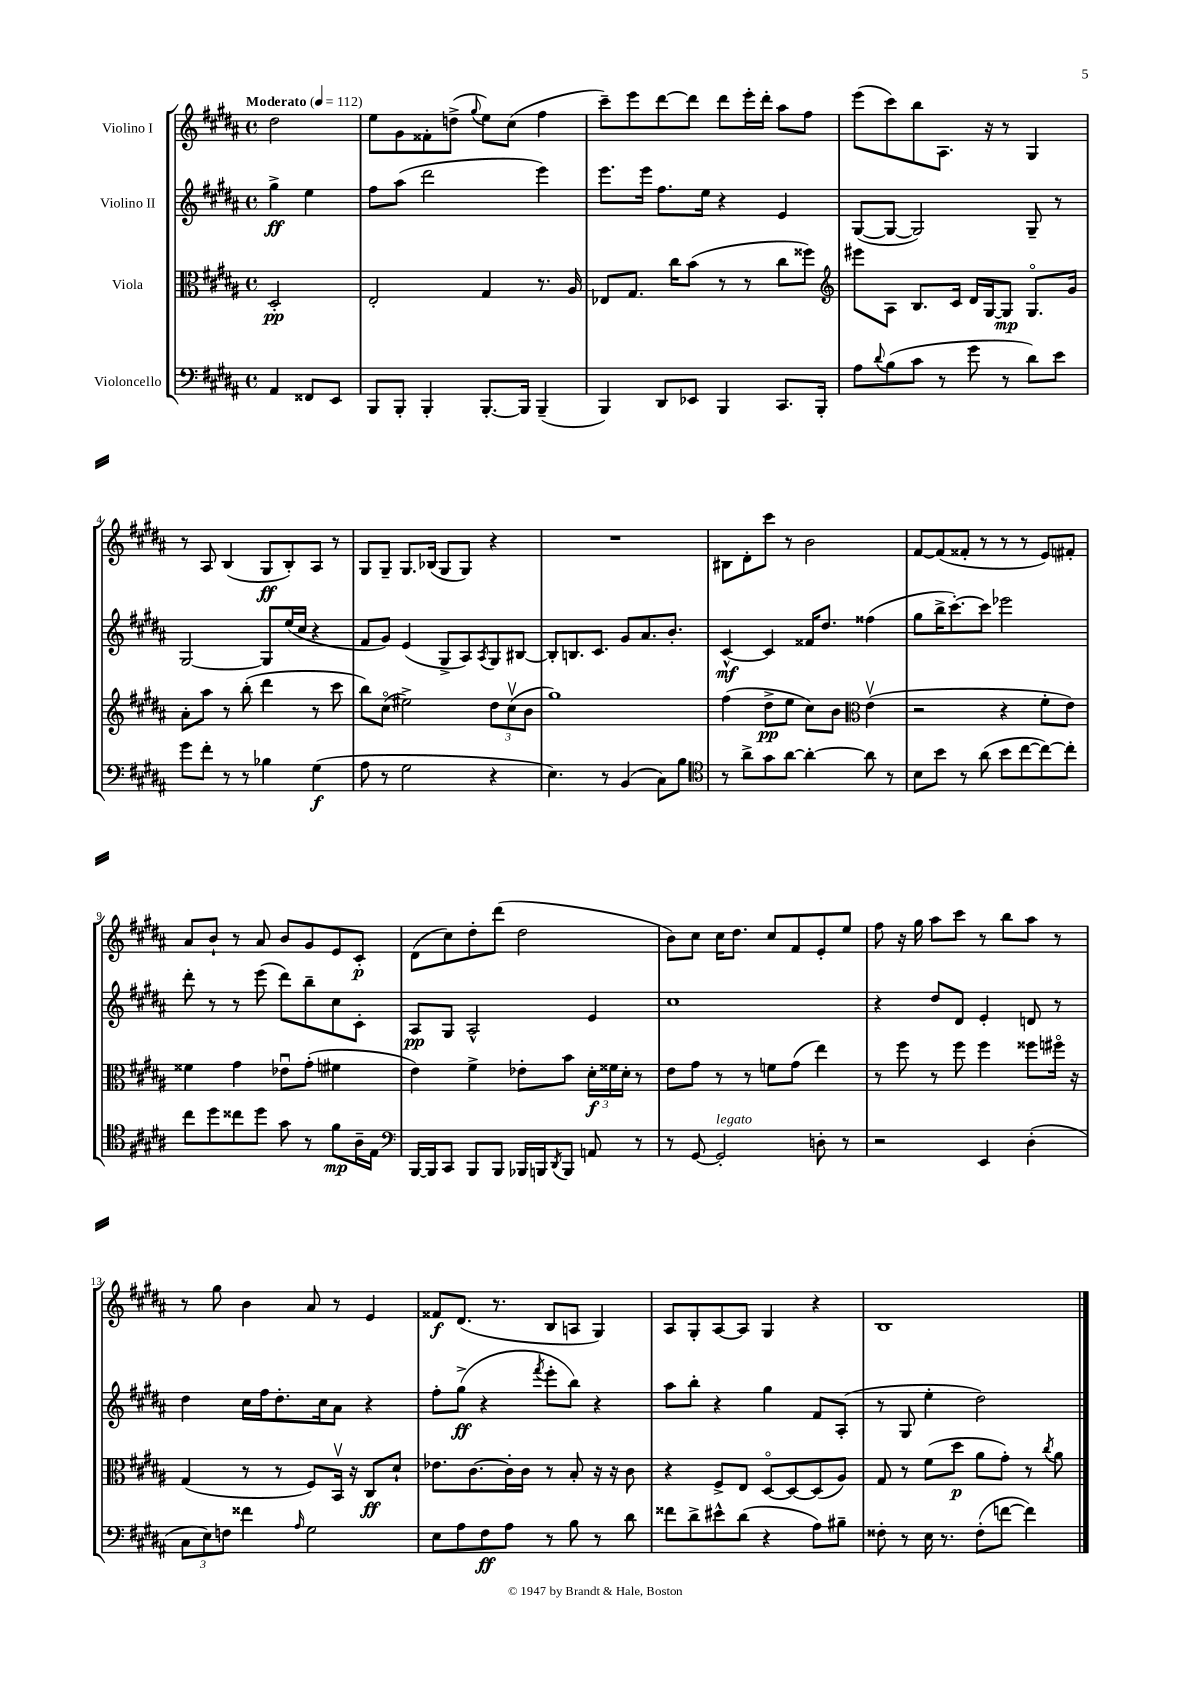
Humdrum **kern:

**kern	**kern	**kern	**kern
*staff4	*staff3	*staff2	*staff1
*clefF4	*clefC3	*clefG2	*clefG2
*k[f#c#g#d#a#]	*k[f#c#g#d#a#]	*k[f#c#g#d#a#]	*k[f#c#g#d#a#]
*M4/4	*M4/4	*M4/4	*M4/4
*met(c)	*met(c)	*met(c)	*met(c)
*MM112	*MM112	*MM112	*MM112
4AA#	2D#'	4gg#^	2dd#
8FF##	.	4ee	.
8EE	.	.	.
=	=	=	=
8BBB	2E'	8ff#	8ee
8BBB'	.	(8aa#	8g#
4BBB'	.	2ddd#	8f##'
.	.	.	(8dd^
.	.	.	8qqgg#
[8.BBB'	4G#	.	8ee)
.	.	.	(8cc#
16BBB]	.	.	.
(4BBB~	8.r	4eee)	4ff#
.	16A#	.	.
=	=	=	=
4BBB)	8E-	8.eee	8ccc#~)
.	8.G#	.	8eee
.	.	16eee	.
8DD#	.	8.ff#	[8ddd#
.	16cc#	.	.
8EE-	(8b	.	8ddd#]
.	.	16ee	.
4BBB	8r	4r	8ddd#
.	8r	.	16eee'
.	.	.	16ddd#'
8.CC#	8cc#	4e	8aa#
.	8ff##)	.	8ff#
16BBB'	.	.	.
=	=	=	=
*	*clefG2	*	*
8A#	8eee#	([8G#	(8eee
8qqd#	.	.	.
(8B	8A#	8G#_	8ccc#)
8c#	8.B	2G#])	8bb
8r	.	.	8.A#
.	16c#	.	.
8g#	16d#	.	.
.	[16G#	.	16r
8r	8G#]	.	8r
8d#)	8.G#o	8G#~	4G#
8e	.	8r	.
.	16g#	.	.
=	=	=	=
8g#	8a#'	[2G#	8r
8f#'	8aa#	.	8A#
8r	8r	.	(4B
8r	(8bb'	.	.
4B-	4ddd#	8G#]	8G#
.	.	(16ee	8B')
.	.	16cc#	.
(4G#	8r	4r	8A#
.	8ccc#	.	8r
=	=	=	=
8A#	8bb)	8f#	8G#
8r	(8cc#o	8g#)	8G#~
2G#	2ee#^)	(4e	8.G#
.	.	.	(16B-
.	.	8G#^	8G#
.	.	8A#)	8G#)
.	.	8qA#	.
4r	12dd#	8G#	4r
.	(12cc#v	.	.
.	.	[8B#	.
.	12b	.	.
=	=	=	=
4.E)	1gg#)	8B#']	1r
.	.	8.B	.
.	.	8.c#	.
8r	.	.	.
(4BB	.	8g#	.
.	.	8.a#	.
8C#)	.	.	.
.	.	8.b'	.
8B	.	.	.
=	=	=	=
*clefC4	*	*	*
8r	(4ff#	[4c#^^	8B#
8a#^	.	.	8d#'
8g#	8dd#^	4c#]	8ccc#
[8a#	8ee	.	8r
4a#'_	8cc#)	16f##	2b
.	.	8.dd#	.
.	8b	.	.
*	*clefC3	*	*
8a#]	(4ev	(4ff##	.
8r	.	.	.
=	=	=	=
8B	2r	8gg#	[8f#
8b	.	16bb^	(8f#]
.	.	[8.ccc#')	.
8r	.	.	8f##'
(8a#	.	8ccc#]	8r
8b	4r	2eee-	8r
[8cc#	.	.	8r
8cc#_)	8f#'	.	8e)
8cc#']	8e)	.	8f#'
=	=	=	=
8cc#	4f##	8ddd#'	8a#
8dd#	.	8r	8b`
8cc##	4g#	8r	8r
8dd#	.	(8eee	8a#
8g#	8e-u	8ddd#)	8b
8r	(8g#'	8bb~	8g#
8f#	4f#	8cc#	8e
16A#~	.	8c#'	8c#'
16E	.	.	.
=	=	=	=
*clefF4	*	*	*
[16BBB	4e)	8A#	(8d#
16BBB]	.	.	.
8CC#	.	8G#	8cc#)
8BBB	4f#^	2A#^^	8dd#'
8BBB	.	.	(8ddd#
16BBB-	8e-'	.	2dd#
16BBB	.	.	.
8qDD#	.	.	.
8BBB	8b	.	.
8AA	24d#'	4e	.
.	24f##	.	.
.	24d#'	.	.
8r	8r	.	.
=	=	=	=
8r	8e	1cc#	8b)
[8GG#	8g#	.	8cc#
2GG#']	8r	.	16cc#
.	.	.	8.dd#
.	8r	.	.
.	8f	.	8cc#
.	(8g#	.	8f#
8D'	4ee)	.	8e'
8r	.	.	8ee
=	=	=	=
2r	8r	4r	8ff#
.	8ff#	.	16r
.	.	.	16gg#
.	8r	8dd#	8aa#
.	8ff#	8d#	8ccc#
4EE	4ff#	4e'	8r
.	.	.	8bb
(4D#'	8ff##	8d	8aa#
.	16ff#o	8r	8r
.	16r	.	.
=	=	=	=
12C#	(4G#	4dd#	8r
12E)	.	.	.
.	.	.	8gg#
12F	.	.	.
4f##	8r	16cc#	4b
.	.	16ff#	.
.	8r	8.dd#'	.
16qqA#	.	.	.
2G#	8F#)	.	8a#
.	.	16cc#	.
.	16BBv	8a#	8r
.	16r	.	.
.	8C#	4r	4e
.	8d#`	.	.
=	=	=	=
8E	8.e-	8ff#'	8f##
8A#	.	(8gg#^	(8.d#
.	[8.c#	.	.
8F#	.	4r	.
.	.	.	8.r
8A#	16c#']	.	.
.	16c#	.	.
.	.	8qfff#	.
8r	8r	8eee'	8B
8B	8B'	8bb)	8A
8r	16r	4r	4G#)
.	16r	.	.
8d#	8c#	.	.
=	=	=	=
8f##	4r	8aa#	8A#
8d#^	.	8bb'	8G#'
8e#^^	8F#^	4r	[8A#
(8d#	8E	.	8A#]
4r	[8D#o	4gg#	4G#
.	8D#_	.	.
8A#)	(8D#]	8f#	4r
8B#~	8A#)	(8A#'	.
=	=	=	=
8F##'	8G#	8r	1B
8r	8r	8G#	.
16E	(8f#	4ee'	.
8.r	.	.	.
.	8dd#	.	.
(8F##'	8a#	2dd#)	.
[8f	8g#')	.	.
4f])	8r	.	.
.	8qcc#	.	.
.	8a#	.	.
==	==	==	==
*-	*-	*-	*-
